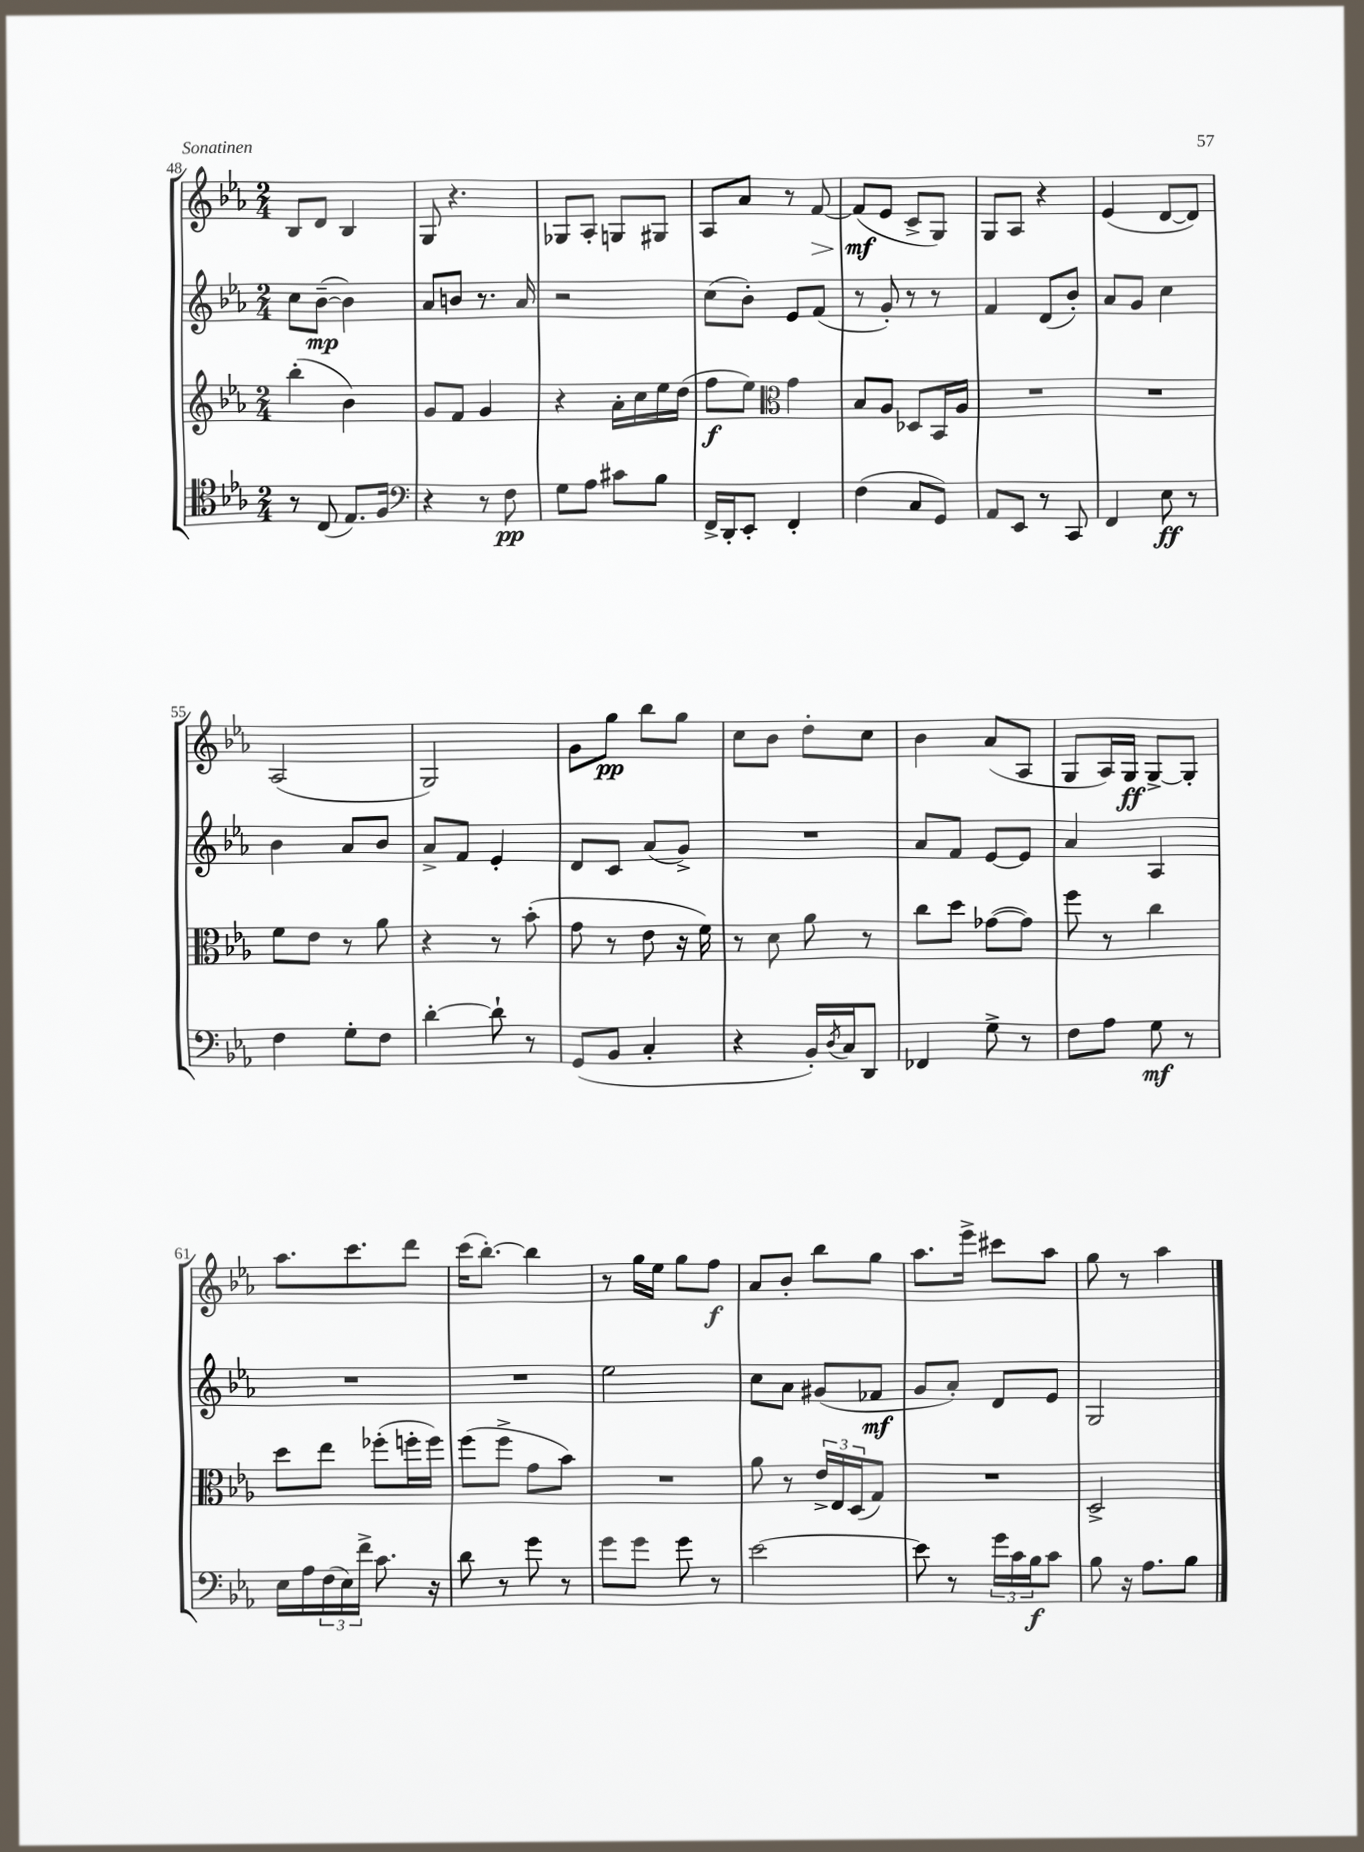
<<
\new StaffGroup <<
\new Staff = "s0" {
    \clef treble \key ees \major \numericTimeSignature \time 2/4
    bes8 d'8 bes4 |
    g8 r4. |
    ges8 aes8-. g8 gis8 |
    aes8 aes'8 r8 f'8~\> |
    f'8\mf\!( ees'8 c'8-> g8) |
    g8 aes8 r4 |
    ees'4( d'8~ d'8) |
    aes2( |
    g2) |
    g'8 g''8\pp bes''8 g''8 |
    c''8 bes'8 d''8-. c''8 |
    bes'4 aes'8( aes8 |
    g8 aes16) g16\ff g8~-> g8-. |
    aes''8. c'''8. d'''8 |
    c'''16( bes''8.~-.) bes''4 |
    r8 g''16 ees''16 g''8 f''8\f |
    aes'8 bes'8-. bes''8 g''8 |
    aes''8. ees'''16-> cis'''8 aes''8 |
    g''8 r8 aes''4 \bar "|." |
}
\new Staff = "s1" {
    \clef treble \key ees \major \numericTimeSignature \time 2/4
    c''8 bes'8~--\mp( bes'4) |
    aes'8 b'8 r8. aes'16 |
    r2 |
    c''8( bes'8-.) ees'8 f'8( |
    r8 g'8-.) r8 r8 |
    f'4 d'8( bes'8-.) |
    aes'8 g'8 c''4 |
    bes'4 aes'8 bes'8 |
    aes'8-> f'8 ees'4-. |
    d'8 c'8 aes'8( g'8->) |
    R2 |
    aes'8 f'8 ees'8~ ees'8 |
    aes'4 aes4 |
    R2 |
    R2 |
    ees''2 |
    c''8 aes'8 gis'8( fes'8\mf |
    g'8 aes'8-.) d'8 ees'8 |
    g2 \bar "|." |
}
\new Staff = "s2" {
    \clef treble \key ees \major \numericTimeSignature \time 2/4
    bes''4-.( bes'4) |
    g'8 f'8 g'4 |
    r4 aes'16-. c''16 ees''16 d''16( |
    f''8\f ees''8) \clef alto g'4 |
    bes8 aes8 des8 bes,16 aes16 |
    R2 |
    R2 |
    f'8 ees'8 r8 aes'8 |
    r4 r8 bes'8-.( |
    g'8 r8 ees'8 r16 f'16) |
    r8 d'8 aes'8 r8 |
    c''8 d''8 ges'8~( ges'8) |
    f''8 r8 c''4 |
    d''8 ees''8 fes''8-.( f''16-. f''16) |
    f''8( f''8-> g'8 bes'8) |
    R2 |
    aes'8 r8 \tuplet 3/2 { ees'16-> ees16 d16( } g8) |
    R2 |
    d2-> \bar "|." |
}
\new Staff = "s3" {
    \clef tenor \key ees \major \numericTimeSignature \time 2/4
    r8 c8( ees8.) f16 |
    \clef bass r4 r8 f8\pp |
    g8 aes8 cis'8 bes8 |
    f,16-> d,16-. ees,8-. f,4-. |
    f4( c8 g,8) |
    aes,8 ees,8 r8 c,8 |
    f,4 ees8\ff r8 |
    f4 g8-. f8 |
    d'4~-. d'8-! r8 |
    g,8( bes,8 c4-. |
    r4 bes,16-.) \acciaccatura { d8 } c16 d,8 |
    fes,4 g8-> r8 |
    f8 aes8 g8\mf r8 |
    ees16 aes16 \tuplet 3/2 { f16( ees16) f'16-> } c'8. r16 |
    d'8 r8 g'8 r8 |
    g'8 g'8 g'8 r8 |
    ees'2~ |
    ees'8 r8 \tuplet 3/2 { g'16 c'16 bes16\f } c'8 |
    bes8 r16 aes8. bes8 \bar "|." |
}
>>
>>
\layout { \context { \Score currentBarNumber = #48 } }
